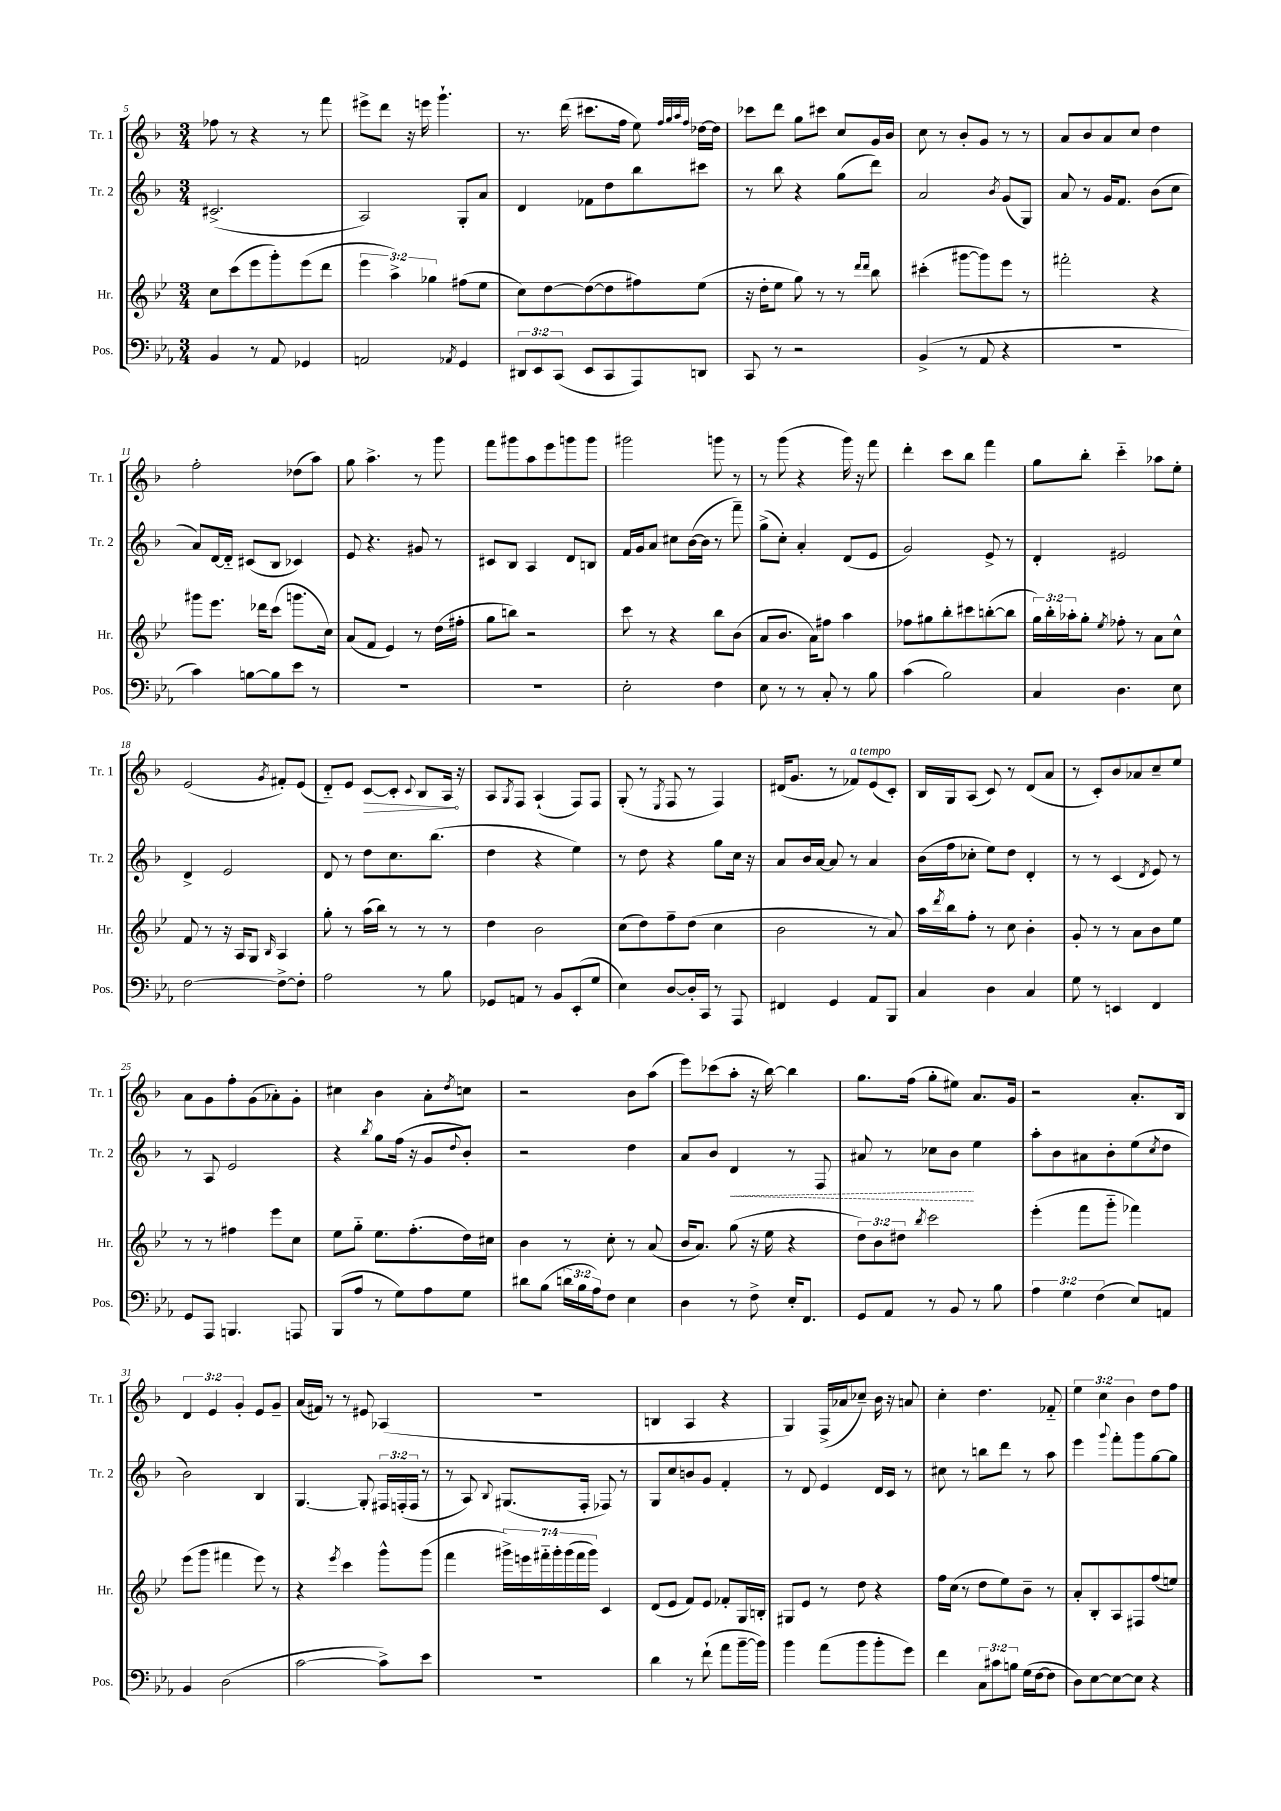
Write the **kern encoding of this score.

**kern	**kern	**kern	**kern
*staff4	*staff3	*staff2	*staff1
*clefF4	*clefG2	*clefG2	*clefG2
*k[b-e-a-]	*k[b-e-]	*k[b-]	*k[b-]
*M3/4	*M3/4	*M3/4	*M3/4
4BB-	8cc	(2.c#^	8ff-
.	(8ccc	.	8r
8r	8eee-	.	4r
8AA-	8ggg')	.	.
4GG-	(8eee-	.	8r
.	8ddd	.	8fff
=	=	=	=
2AA	6eee-	2A)	8eee#^
.	.	.	8ddd
.	6aa^)	.	.
.	.	.	16r
.	.	.	16eee
.	6gg-	.	.
.	.	.	4.ggg`
8qAA-	.	.	.
4GG	(8ff#	8G'	.
.	8ee-	8a	.
=	=	=	=
12DD#	8cc)	4d	8.r
12EE-	.	.	.
.	[8dd	.	.
(12CC	.	.	.
.	.	.	(16ddd
8EE-	(8dd_	8f-	8.ccc#
8CC	8dd]	8dd	.
.	.	.	16ff
8AAA-)	8ff#)	8bb-	8ee)
.	.	.	32qqff
.	.	.	32qqgg
.	.	.	32qqaa
.	.	.	32qqff
8DD	(8ee-	8ccc#	[16dd-
.	.	.	16dd-]
=	=	=	=
8CC	16r	8r	8ccc-
.	16dd'	.	.
8r	8ee-	8bb-	8ddd
2r	8gg)	4r	8gg
.	8r	.	8ccc#
.	8r	(8gg	8cc
.	16qqddd	.	.
.	16qqddd	.	.
.	8bb-	8ddd)	16g
.	.	.	16b-
=	=	=	=
(4BB-^	(4ccc#'	2a	8cc
.	.	.	8r
8r	[8ggg#	.	8b-'
8AA-	8ggg#])	.	8g
.	.	8qb-	.
4r	8eee-	(8g	8r
.	8r	8G)	8r
=	=	=	=
2.r	2fff#'	8a	8a
.	.	8r	8b-
.	.	16g	8a
.	.	8.f	.
.	.	.	8cc
.	4r	(8b-	4dd
.	.	8cc	.
=	=	=	=
4c)	8ggg#	8a)	2ff'
.	8.eee-	[16d	.
.	.	16d'~]	.
[8B	.	(8c#	.
.	16ddd-	.	.
8B]	(8ccc	8B-	.
8e-	8.ggg	4c-)	(8dd-
8r	.	.	8aa)
.	16cc)	.	.
=	=	=	=
2.r	(8a	8e	8gg
.	8f	4.r	4.aa^
.	4e-)	.	.
.	8r	8g#	8r
.	(16dd	8r	8ggg
.	16ff#'	.	.
=	=	=	=
2.r	8gg	8c#	8fff
.	8bb)	8B-	8ggg#
.	2r	4A	8aa
.	.	.	8eee
.	.	8d	8ggg
.	.	8B	8ggg
=	=	=	=
2E-'	8ccc	16f	2ggg#
.	.	16g	.
.	8r	8a	.
.	4r	8cc#	.
.	.	([16b-	.
.	.	16b-]	.
4F	8bb-	8r	8ggg
.	(8b-	8fff~)	8r
=	=	=	=
8E-	8a	(8gg^	8r
8r	8.b-	8cc')	(8ggg
8r	.	4a'	4r
.	16a)	.	.
8C'	8ff#	.	.
8r	4aa	(8d	16ggg)
.	.	.	16r
8B-	.	8e	8fff
=	=	=	=
(4c	8ff-	2g)	4ddd'
.	8gg#	.	.
2B-)	8bb-'	.	8ccc
.	8ccc#	.	8bb-
.	([8bb'	8e^	4fff
.	8bb]	8r	.
=	=	=	=
4C	24gg)	4d'	8gg
.	24bb-'	.	.
.	24aa-'	.	.
.	8gg'	.	8bb-'
.	8qee-	.	.
4.D	8ff-'	2e#	4ccc'~
.	8r	.	.
.	8a	.	8aa-
8E-	8cc^^	.	8ee'
=	=	=	=
[2F	8f	4d^	(2e
.	8r	.	.
.	16r	2e	.
.	16A	.	.
.	8G	.	.
.	16qqB-	.	8qg
8F^_	4A	.	8f#')
8F']	.	.	(8e
=	=	=	=
2A-	8gg'	8d	8d'~)
.	8r	8r	8e
.	(16aa	8dd	[8c
.	16bb-)	.	.
.	8r	8.cc	8c']
.	.	.	8qqc
8r	8r	.	8B-
.	.	(8.bb-	.
8B-	8r	.	16A
.	.	.	16r
=	=	=	=
8GG-	4dd	4dd	8A
.	.	.	8qG
8AA	.	.	8F
8r	2b-	4r	(4A`
8BB-	.	.	.
(8EE-'	.	4ee)	8F)
8G	.	.	8F
=	=	=	=
4E-)	(8cc	8r	(8G'
.	8dd)	8dd	8r
.	.	.	8qE
[8D	8ff~	4r	8F
16D']	(8dd	.	8r
16CC	.	.	.
8r	4cc	8gg	4F)
8AAA-	.	16cc	.
.	.	16r	.
=	=	=	=
4FF#	2b-	8a	(16d#
.	.	.	8.g
.	.	16b-	.
.	.	[16a	.
4GG	.	8a]	8r
.	.	8r	8f-)
8AA-	8r	4a	(8e
8BBB-	8a)	.	8c')
=	=	=	=
4C	16aa	(16b-	16B-
.	8qddd	.	.
.	16bb-	16ff	16G
.	8ff'	8cc-'	(8A
4D	8r	8ee)	8c)
.	8cc	8dd	8r
4C	4b-'	4d'	(8d
.	.	.	8a
=	=	=	=
8G	8g'	8r	8r
8r	8r	8r	8c')
4EE	8r	(4c	8b-
.	8a	.	8a-
.	.	8qd	.
4FF	8b-	8e)	8cc~
.	8ee-	8r	8ee
=	=	=	=
8GG	8r	8r	8a
8AAA-	8r	8A	8g
4.BBB	4ff#	2e	8ff'
.	.	.	(8g
.	8eee-	.	8a-')
8AAA	8cc	.	8g'
=	=	=	=
(8BBB-	8ee-	4r	4cc#
8A-	8gg'~	.	.
.	.	8qbb-	.
8r	8.ee-	8gg	4b-
8G)	.	(16ff	.
.	(8.ff'	16r	.
8A-	.	8g	8a'
.	.	8qqdd	8qdd
8G	16dd)	8b-')	8cc
.	16cc#	.	.
=	=	=	=
8d#	4b-	2r	2r
(8B-	.	.	.
24d	8r	.	.
24B-	.	.	.
24A-)	.	.	.
8F	8cc'	.	.
4E-	8r	4dd	8b-
.	(8a	.	(8aa
=	=	=	=
4D	16b-	8a	8eee)
.	8.a)	.	.
.	.	8b-	(8ccc-
8r	(8gg	4d	8aa'
8F^	16r	.	16r
.	16ee-	.	[16bb-)
16E-'	4r	8r	4bb-]
8.FF	.	.	.
.	.	8F	.
=	=	=	=
8GG	12dd)	8a#	8.gg
.	12b-	.	.
8AA-	.	8r	.
.	12dd#	.	.
.	.	.	(16ff
.	8qbb-	.	.
8r	2ccc	8cc-	8gg'
8BB-	.	8b-	8ee#)
8r	.	4ee	8.a
8B-	.	.	.
.	.	.	16g
=	=	=	=
6A-	(4eee-'	8aa'	2r
.	.	8b-	.
6G	.	.	.
.	8fff	8a#	.
(6F	.	.	.
.	8ggg'~	8b-'	.
8E-)	4fff-)	(8ee	8.a'
.	.	8qcc	.
8AA	.	8dd	.
.	.	.	16B-
=	=	=	=
4BB-	(8eee-	2b-)	6d
.	8ggg	.	.
.	.	.	6e
(2D	4fff#	.	.
.	.	.	6g'
.	8eee-)	4B-	8e
.	8r	.	8g~
=	=	=	=
[2c	4r	[4.G	(16a
.	.	.	16f#)
.	.	.	8r
.	8qeee-	.	.
.	4ccc	.	8r
.	.	8G']	8e#
8c^])	8ggg^^	24F#	(4A-
.	.	(24F'	.
.	.	24F	.
8e-	(8ggg	8r	.
=	=	=	=
2.r	4fff	8r	2.r
.	.	8A)	.
.	.	8qqB-	.
.	28ggg#^)	(8.G#	.
.	28eee	.	.
.	28fff#'~	.	.
.	28ggg#'	.	.
.	(28ggg#	.	.
.	28fff#	.	.
.	.	16F'	.
.	28ggg#)	.	.
.	4c	8F-)	.
.	.	8r	.
=	=	=	=
4d	(8d	8G	4B
.	8e-	8cc	.
8r	8f)	8b	4A
(8f`	8e-	8g	.
8a-	8f-'	4f'	4r
[16b-~	16G	.	.
16b-])	16B'	.	.
=	=	=	=
4b-	8G#	8r	4G)
.	8e-	8d	.
(8a-	8r	4e	(16F^
.	.	.	16a-
8b-	8dd	.	8cc-~)
8b-'	4r	16d	16b-
.	.	16c	16r
8g)	.	8r	8a
=	=	=	=
4f	16ff	8cc#	4cc'
.	(16cc	.	.
.	8r	8r	.
12C	8dd	8bb	4.dd
12c#	.	.	.
.	8ee-)	8ddd	.
12B	.	.	.
(16G	8b-~	8r	.
[16F	.	.	.
8F]	8r	8aa	8f-'~
=	=	=	=
8D)	8a'	4eee	6ee
[8E-	8B-'	.	.
.	.	.	6cc
.	.	8qqggg	.
8E-_	8A	8fff'	.
.	.	.	6b-
8E-]	8F#	8ggg	.
4r	(8ff	[8gg	8dd
.	8ee)	8gg]	8ff
==	==	==	==
*-	*-	*-	*-
